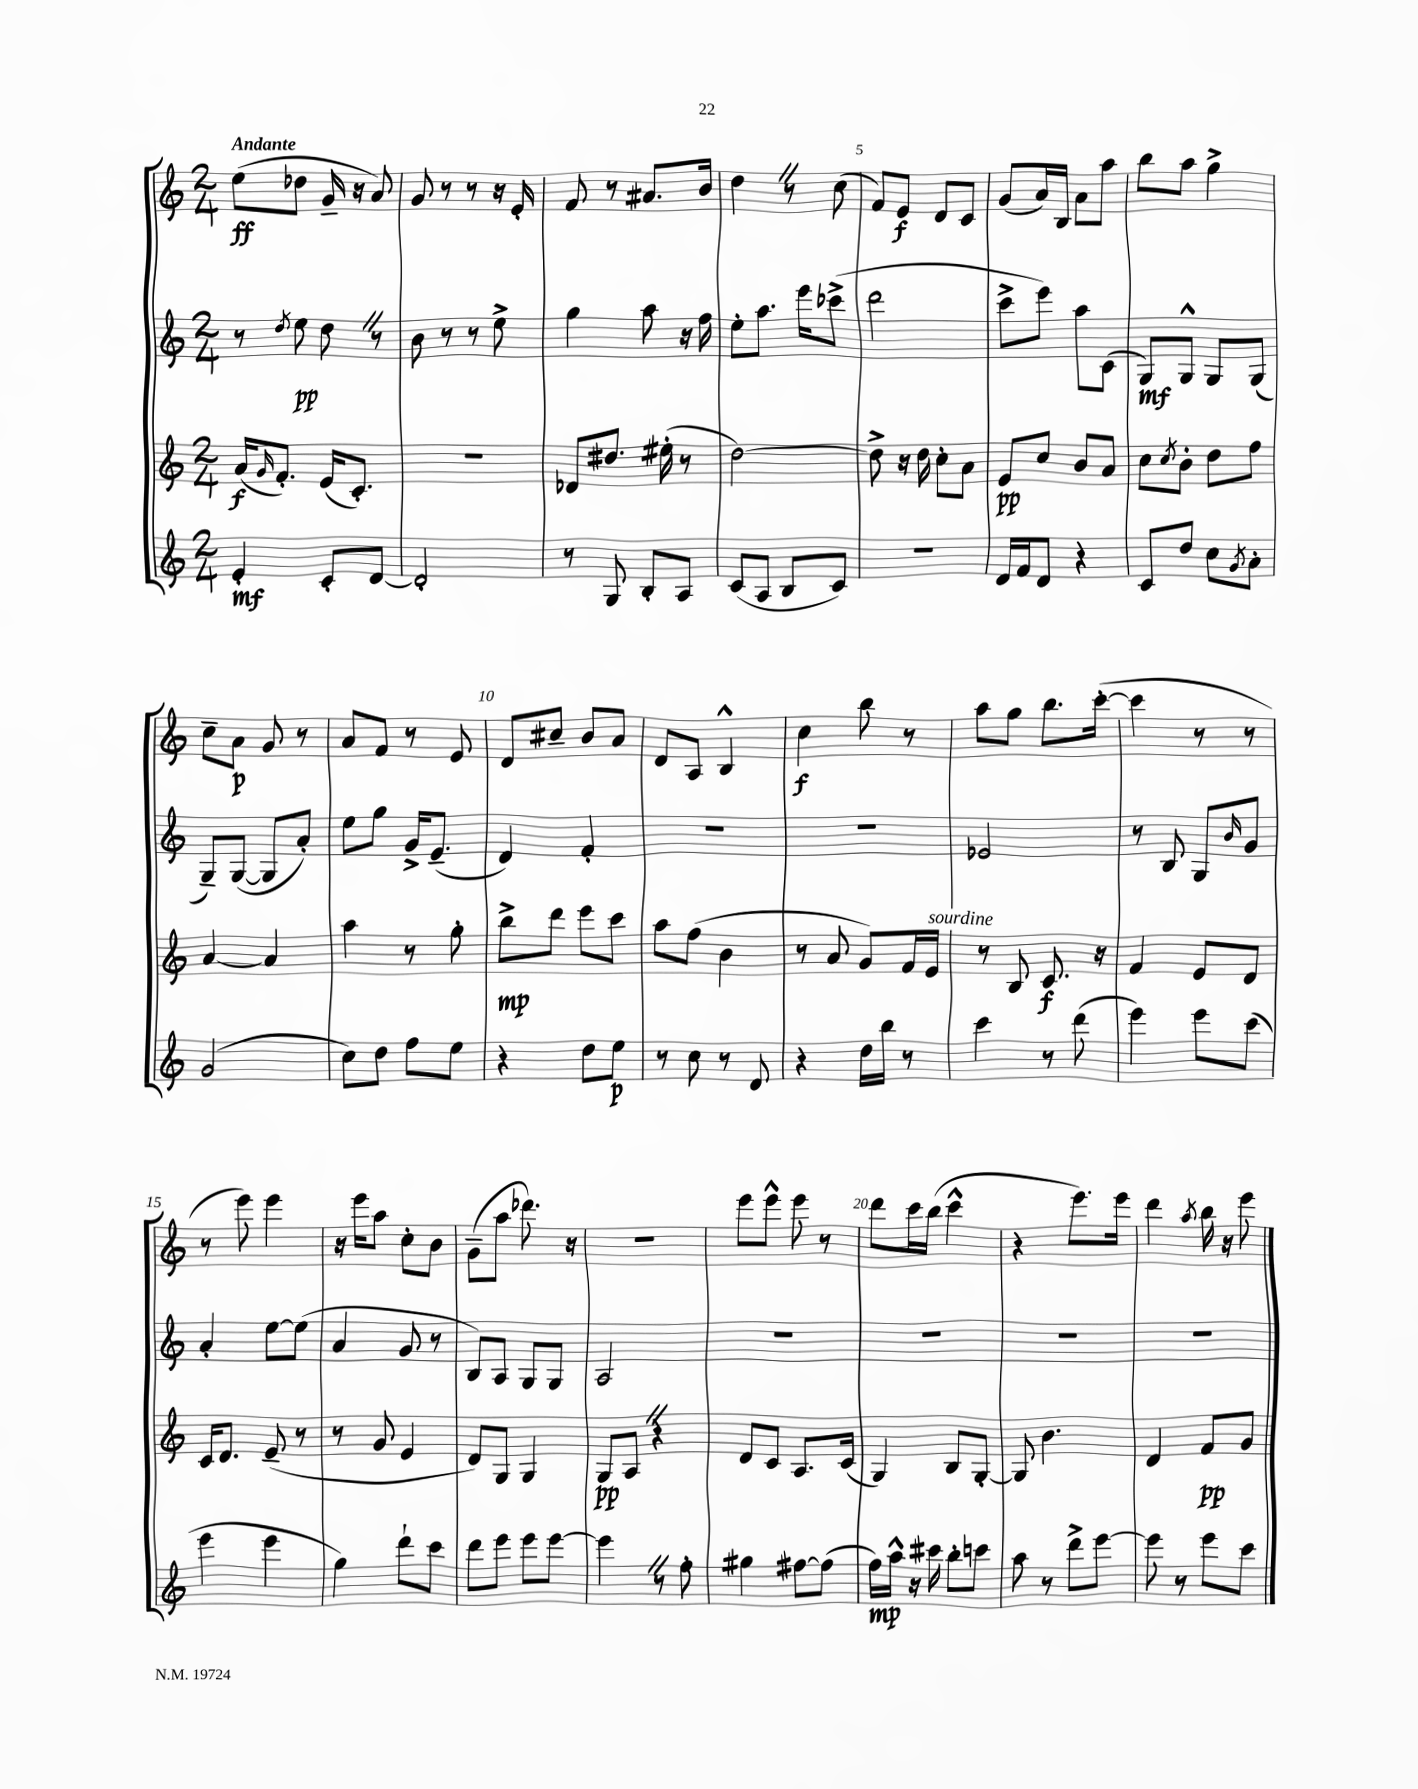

**kern	**dynam	**kern	**dynam	**kern	**dynam	**kern	**dynam
*part4	*part4	*part3	*part3	*part2	*part2	*part1	*part1
*staff4	*staff4	*staff3	*staff3	*staff2	*staff2	*staff1	*staff1
*clefG2	*	*clefG2	*	*clefG2	*	*clefG2	*
*k[]	*	*k[]	*	*k[]	*	*k[]	*
*M2/4	*	*M2/4	*	*M2/4	*	*M2/4	*
=1	=1	=1	=1	=1	=1	=1	=1
!	!	!	!	!	!	!LO:TX:a:B:t=Andante	!
4e'/	mf	(16a/KL	f	8r	.	(8ee\L	ff
.	.	16qqg/	.	.	.	.	.
.	.	8.f'/J)	.	.	.	.	.
.	.	.	.	8qdd/	.	.	.
.	.	.	.	8ee\	pp	8dd-X\J	.
8c'/L	.	(16e/KL	.	8ddZ\	.	16g~/	.
.	.	8.c'/J)	.	.	.	16r	.
[8d/J	.	.	.	8r	.	8a/)	.
=2	=2	=2	=2	=2	=2	=2	=2
2d'/]	.	2r	.	8b\	.	8g/	.
.	.	.	.	8r	.	8r	.
.	.	.	.	8r	.	8r	.
.	.	.	.	8ee^\	.	16r	.
.	.	.	.	.	.	16e'/	.
=3	=3	=3	=3	=3	=3	=3	=3
8r	.	8d-X/L	.	4gg\	.	8f/	.
8G/	.	8.dd#X/J	.	.	.	8r	.
8B'/L	.	.	.	8aa\	.	8.a#X/L	.
.	.	(16ee#X'\	.	.	.	.	.
8A/J	.	8r	.	16r	.	.	.
.	.	.	.	16ff\	.	16b/Jk	.
=4	=4	=4	=4	=4	=4	=4	=4
(8c/L	.	[2dd\)	.	8ee'\L	.	4ddZ\	.
8A/J	.	.	.	8.aa\J	.	.	.
8B/L	.	.	.	.	.	8r	.
.	.	.	.	16eee\KL	.	.	.
8c/J)	.	.	.	(8ccc-X^\J	.	(8cc\	.
=5	=5	=5	=5	=5	=5	=5	=5
2r	.	8dd^\]	.	2ddd\	.	8f/L)	.
.	.	16r	.	.	.	8e/J	f
.	.	16dd\	.	.	.	.	.
.	.	8cc'\L	.	.	.	8d/L	.
.	.	8a\J	.	.	.	8c/J	.
=6	=6	=6	=6	=6	=6	=6	=6
16d/LL	.	8e/L	pp	8ccc^\L	.	(8g/L	.
16f/J	.	.	.	.	.	.	.
8d/J	.	8cc/J	.	8eee\J)	.	16a/L)	.
.	.	.	.	.	.	16B/JJ	.
4r	.	8b/L	.	8aa\L	.	8a\L	.
.	.	8a/J	.	(8c\J	.	8aa\J	.
=7	=7	=7	=7	=7	=7	=7	=7
8c/L	.	8cc\L	.	8G/L)	mf	8bb\L	.
.	.	8qcc/	.	.	.	.	.
8dd/J	.	8b'\J	.	8G^^/J	.	8aa\J	.
8cc\L	.	8dd\L	.	8G/L	.	4gg^\	.
8qg/	.	.	.	.	.	.	.
8a'\J	.	8ff\J	.	(8G/J	.	.	.
!!LO:LB:g=z
=8	=8	=8	=8	=8	=8	=8	=8
(2g/	.	[4a/	.	8G~/L)	.	8cc~\L	.
.	.	.	.	([8G/J	.	8a\J	p
.	.	4a/]	.	8G/L]	.	8g/	.
.	.	.	.	8a'/J)	.	8r	.
=9	=9	=9	=9	=9	=9	=9	=9
8cc\L)	.	4aa\	.	8ee\L	.	8a/L	.
8dd\J	.	.	.	8gg\J	.	8f/J	.
8ff\L	.	8r	.	16g^/KL	.	8r	.
.	.	.	.	(8.e~/J	.	.	.
8ee\J	.	8gg'\	.	.	.	8e/	.
=10	=10	=10	=10	=10	=10	=10	=10
4r	.	8bb^\L	mp	4d/)	.	8d/L	.
.	.	8ddd\J	.	.	.	8cc#X~/J	.
8dd\L	.	8eee\L	.	4f'/	.	8b/L	.
8ee\J	p	8ccc\J	.	.	.	8a/J	.
=11	=11	=11	=11	=11	=11	=11	=11
8r	.	8aa\L	.	2r	.	8d/L	.
8cc\	.	(8ff\J	.	.	.	8A/J	.
8r	.	4b\	.	.	.	4B^^/	.
8d/	.	.	.	.	.	.	.
=12	=12	=12	=12	=12	=12	=12	=12
4r	.	8r	.	2r	.	4cc\	f
.	.	8a/	.	.	.	.	.
16dd\LL	.	8g/L)	.	.	.	8bb\	.
16bb\JJ	.	.	.	.	.	.	.
8r	.	16f/L	.	.	.	8r	.
!	!	!LO:TX:a:i:t=sourdine	!	!	!	!	!
.	.	16e/JJ	.	.	.	.	.
=13	=13	=13	=13	=13	=13	=13	=13
4ccc\	.	8r	.	2e-X/	.	8aa\L	.
.	.	8B/	.	.	.	8gg\J	.
8r	.	8.c/	f	.	.	8.bb\L	.
(8ddd\	.	.	.	.	.	.	.
.	.	16r	.	.	.	([16ccc'\Jk	.
=14	=14	=14	=14	=14	=14	=14	=14
4eee\)	.	4f/	.	8r	.	4ccc\]	.
.	.	.	.	8B/	.	.	.
8eee\L	.	8e/L	.	8G/L	.	8r	.
.	.	.	.	16qqb/	.	.	.
(8ccc\J	.	8d/J	.	8g/J	.	8r	.
!!LO:LB:g=z
=15	=15	=15	=15	=15	=15	=15	=15
4eee\	.	16c/KL	.	4a'/	.	8r	.
.	.	8.d/J	.	.	.	.	.
.	.	.	.	.	.	8eee\)	.
4eee\	.	(8e~/	.	[8ee\L	.	4eee\	.
.	.	8r	.	(8ee\J]	.	.	.
=16	=16	=16	=16	=16	=16	=16	=16
4gg\)	.	8r	.	4a/	.	16r	.
.	.	.	.	.	.	16eee\KL	.
.	.	8g/	.	.	.	8aa\J	.
8ddd`\L	.	4e/	.	8g/	.	8cc'\L	.
8ccc\J	.	.	.	8r	.	8b\J	.
=17	=17	=17	=17	=17	=17	=17	=17
8ddd\L	.	8d/L)	.	8B/L)	.	(8g~\L	.
8eee\J	.	8G/J	.	8A/J	.	8aa\J	.
8eee\L	.	4G/	.	8G/L	.	8.ddd-X\)	.
[8eee\J	.	.	.	8G/J	.	.	.
.	.	.	.	.	.	16r	.
=18	=18	=18	=18	=18	=18	=18	=18
4eeeZ\]	.	8G/L	pp	2A/	.	2r	.
.	.	8AZ/J	.	.	.	.	.
8r	.	4r	.	.	.	.	.
8ff'\	.	.	.	.	.	.	.
=19	=19	=19	=19	=19	=19	=19	=19
4gg#X\	.	8d/L	.	2r	.	8eee\L	.
.	.	8c/J	.	.	.	8eee^^\J	.
[8ff#X\L	.	8.A/L	.	.	.	8eee\	.
(8ff#\J]	.	.	.	.	.	8r	.
.	.	(16c/Jk	.	.	.	.	.
=20	=20	=20	=20	=20	=20	=20	=20
16ff\LL)	mp	4G/)	.	2r	.	8ddd\L	.
16aa^^\JJ	.	.	.	.	.	.	.
16r	.	.	.	.	.	16ccc\L	.
16ccc#X\	.	.	.	.	.	(16bb\JJ	.
8bb'\L	.	8B/L	.	.	.	4ccc^^\	.
8cccn\J	.	[8G'/J	.	.	.	.	.
=21	=21	=21	=21	=21	=21	=21	=21
8aa\	.	8G/]	.	2r	.	4r	.
8r	.	4.b\	.	.	.	.	.
8ddd^\L	.	.	.	.	.	8.eee\L)	.
[8eee\J	.	.	.	.	.	.	.
.	.	.	.	.	.	16eee\Jk	.
=22	=22	=22	=22	=22	=22	=22	=22
8eee\]	.	4d/	.	2r	.	4ddd\	.
8r	.	.	.	.	.	.	.
.	.	.	.	.	.	8qaa/	.
8eee\L	.	8f/L	pp	.	.	16bb\	.
.	.	.	.	.	.	16r	.
8ccc\J	.	8g/J	.	.	.	8eee\	.
==	==	==	==	==	==	==	==
*-	*-	*-	*-	*-	*-	*-	*-
